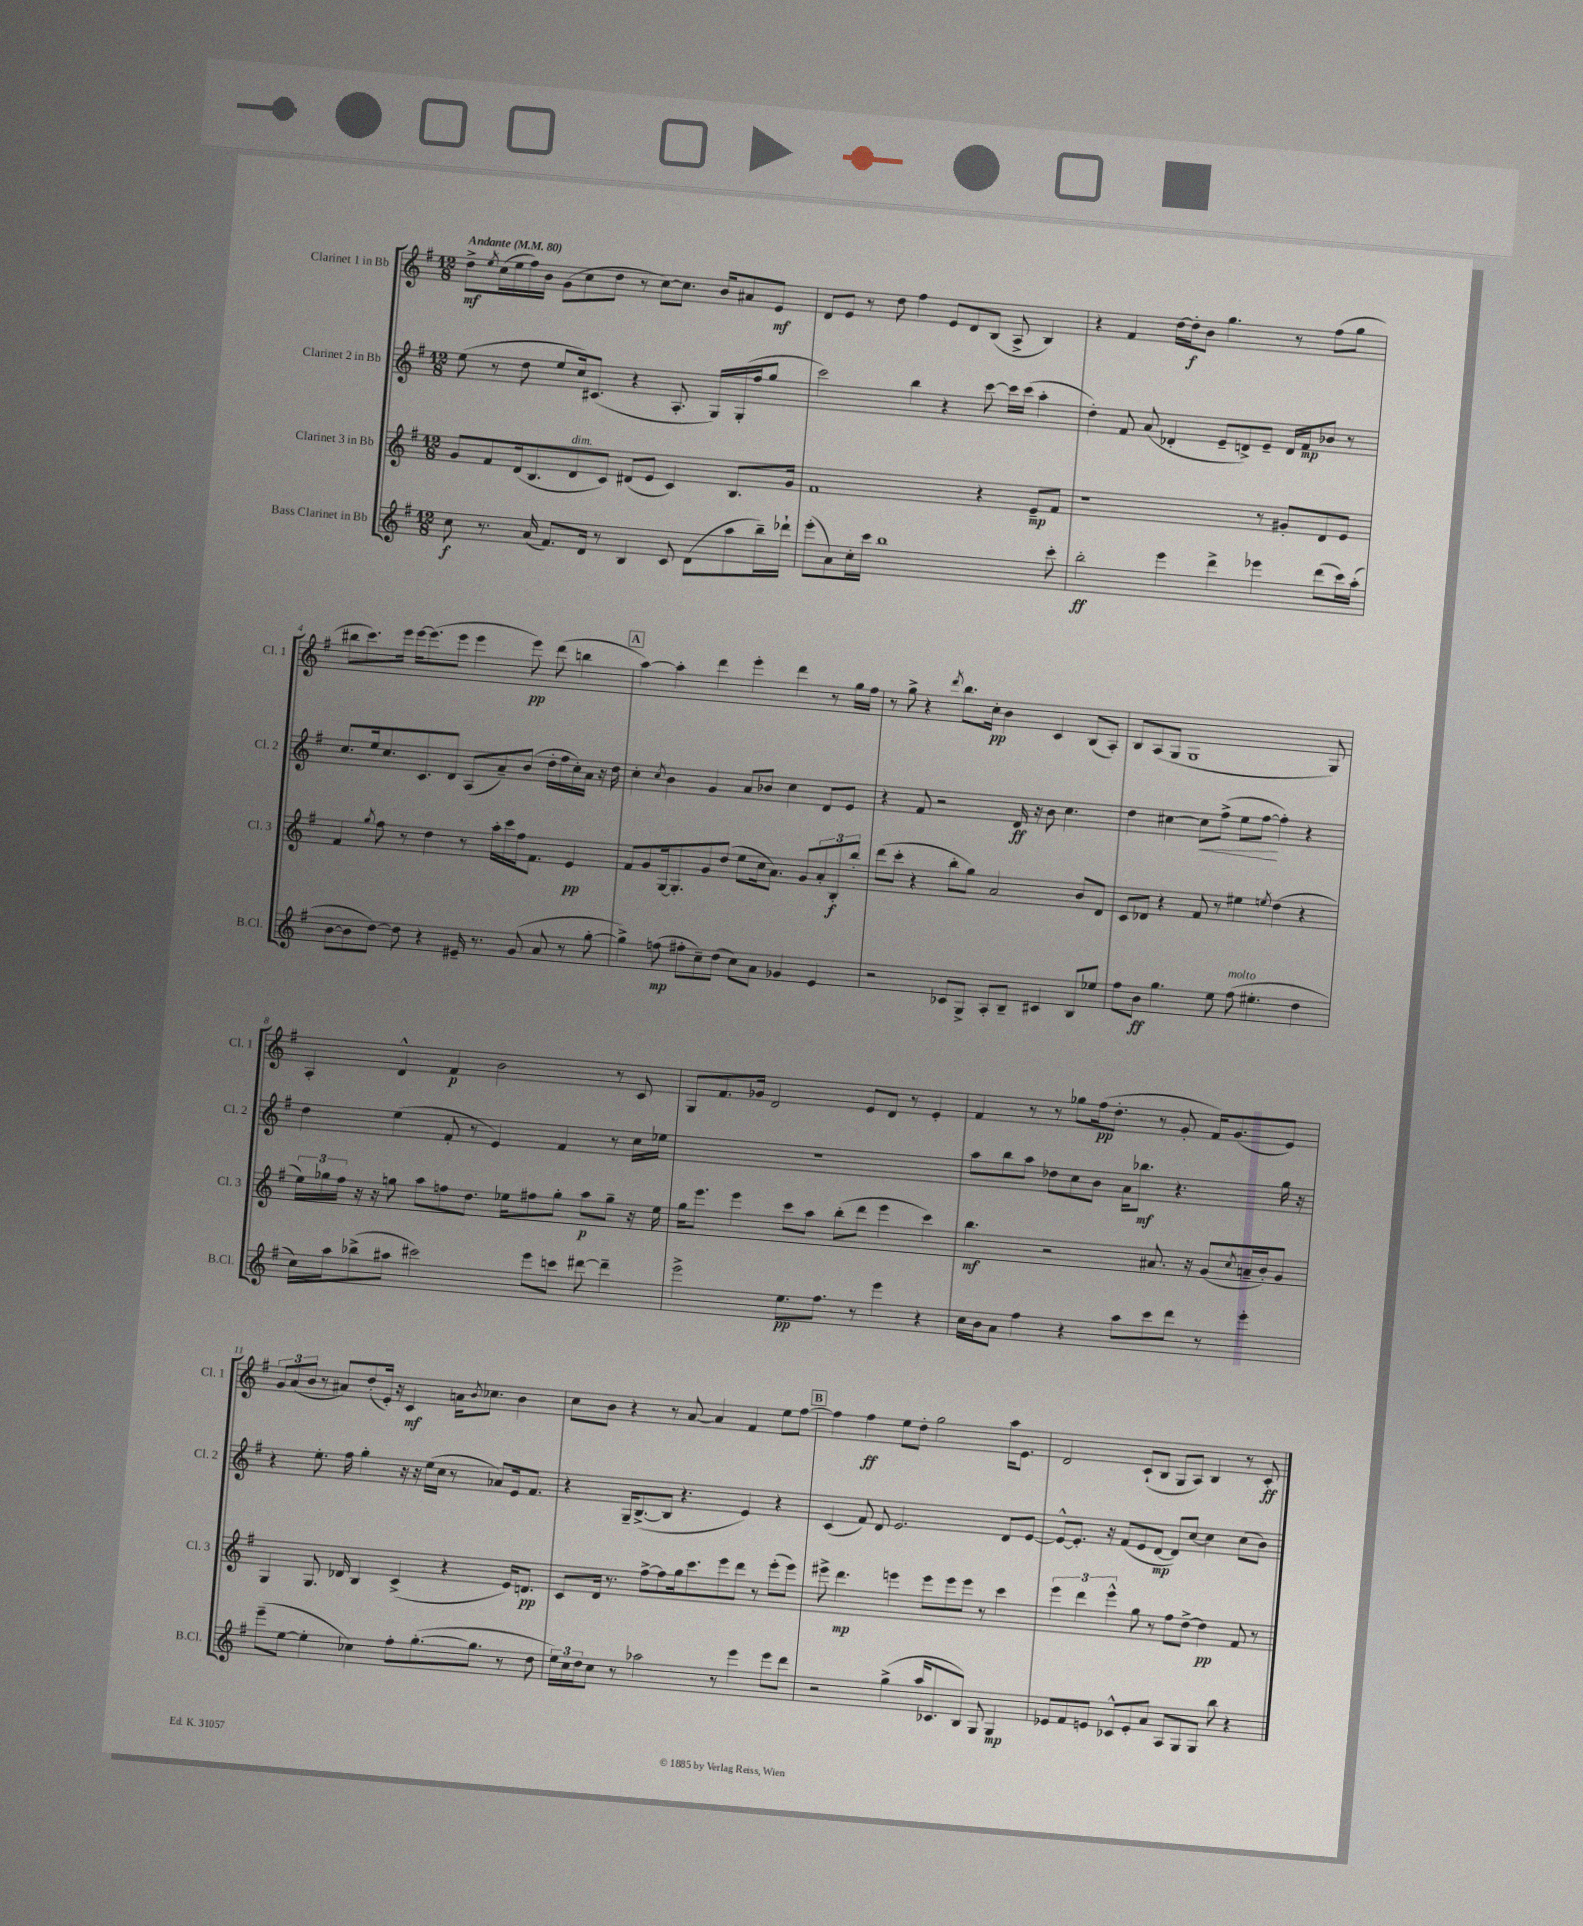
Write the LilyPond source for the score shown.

<<
\new StaffGroup <<
\new Staff = "s0" \with { instrumentName = "Clarinet 1 in Bb" shortInstrumentName = "Cl. 1" } {
    \clef treble \key g \major \numericTimeSignature \time 12/8 \tempo "Andante" 4 = 80
    d''8->\mf \acciaccatura { e''8 } c''16( e''16 fis''16) b'16 g'8( c''8 d''8 r8 c''8~) c''8. b'16 ais'8 e'8\mf |
    d'8 e'8 r8 d''8 fis''4 e'8 d'8 b8( a8-> b4) |
    r4 fis'4 d''16~ d''16-.\f b'8 g''4. r8 fis''8( g''8 |
    bis''8 c'''8.) e'''16 e'''16~ e'''8.( e'''8 e'''4 e'''8\pp) d'''8( b''4 |
    \mark \markup { \box "A" } a''4~) a''4-. d'''4 e'''4-. d'''4 r8 g''16 fis''16 |
    r8 g''8-> r4 \acciaccatura { d'''8 } b''8. c''16-.\pp b'4 c'4 b8( a8-.) |
    b8 a8( g8 g1 g8) |
    a4-. d'4-^ fis'4\p b'2 r8 c'8 |
    g8 fis'8. ges'16 d'2 e'8 d'8 r8 e'4-. |
    fis'4 r8 r8 ges''8 fis''16\pp( d''8.-. r8 g'8-. fis'16) g'8.( e'8) |
    \tuplet 3/2 { g'8 a'8( b'8 } r8 ais'8) d''8-.( e'16-.) r16 c'4\mf a'16 \acciaccatura { b'8 } ces''8. b'4 |
    c''8 b'8 r4 r8 a'8~ a'4 fis'4 e''8 fis''8~ |
    \mark \markup { \box "B" } fis''4 fis''4\ff e''8 d''8-. g''2 a''16 e'8. |
    d'2 c'8-!( b8 g8 a8) b4 r8 c'8-.\ff \bar "|." |
}
\new Staff = "s1" \with { instrumentName = "Clarinet 2 in Bb" shortInstrumentName = "Cl. 2" } {
    \clef treble \key g \major \numericTimeSignature \time 12/8
    e''8( r8 d''8 e''8 c''16) cis'8.( r4 a8.-. g16) g16-.( fis''16 g''8 |
    c'''2) b''4 r4 c'''8~ c'''16 c'''16( a''4-. |
    d''4-.) fis'8 a'8( des'4-. e'8-- d'8->) e'8-- d'16 fis'16\mp bes'8 r8 |
    c''8. e''16 c''8. c'8. d'8 a8( a'8--) b'8( d''16-. fis''16 c''16-.) a'16 r16 d''16 |
    \mark \markup { \box "A" } c''4-. \acciaccatura { c''8 } b'4 g'4 a'8 bes'8 c''4 d'8 e'8 |
    r4 fis'8 r2 d'16\ff r16 b'8 c''4. |
    d''4 cis''4~ cis''8\< fis''8->( e''8 fis''8~\! fis''4-.) r4 |
    d''4 e''4( fis'8-. r8 e'4) fis'4 r8 c''16 ees''16 |
    R1. |
    a''8 b''8 a''8 des''8 c''8 b'8 a'16 bes''8.\mf r4. g''16 r16 |
    r4 e''8.-. fis''16 g''4-. r16 r16 e''16( c''16 r8 aes'8) e'16 fis'8. |
    r4 g16-- b8.~->( b8 r4. e'4) r4 |
    \mark \markup { \box "B" } c'4( fis'8) d'8 e'2. d'8 e'8~ |
    e'8~-^ e'8.-. r16 fis'8( e'8 d'8~\mp d'8) c''8~ c''4 c''8( b'8) \bar "|." |
}
\new Staff = "s2" \with { instrumentName = "Clarinet 3 in Bb" shortInstrumentName = "Cl. 3" } {
    \clef treble \key g \major \numericTimeSignature \time 12/8
    g'8 fis'8 d'16( b8. d'8^\markup { \italic "dim." } c'8) dis'8( e'8 c'4) b8. g'16 |
    fis'1 r4 e'8--\mp fis'8 |
    r1 r8 gis'8-. d'8 e'8 |
    fis'4 \acciaccatura { g''8 } fis''8 r8 d''4 r8 a''16-. c'''16 fis''16 fis'8. e'4\pp |
    \mark \markup { \box "A" } fis'8 g'8 g16~ g8.-. g'8 d''8( e''8 c''16 a'8.) g'8 \tuplet 3/2 { a'8-. b8-.\f b''8-. } |
    d'''8( c'''8-. r4 b''8-. g''8) a'2 b'8 d'8 |
    c'8 des'8 r4 fis'8 r8 eis''4 \acciaccatura { e''8 } d''4( r4 |
    \tuplet 3/2 { e''16) ges''16 fis''16 } r16 r16 g''8 a''8 f''8 d''8. ees''16 fis''8 g''8-. a''8\p g''8-- r16 ees''16 |
    g''16 e'''8. e'''4 c'''8 a''8 b''8-.( d'''8 e'''4 c'''4) |
    b''4.\mf r2 ais'8. r16 g'8( \acciaccatura { c''8 } a'16-- b'16-.) g'8 |
    g4 g8. des'16 b4 c'4->( r4 e'16) d'8.\pp |
    c'8 d'16 r8. fis''8~-> fis''8 g''16 c'''8. e'''8 d'''8 r8 e'''8-.( e'''8) |
    \mark \markup { \box "B" } eis'''8-> d'''4.\mp e'''4 e'''8 e'''8 e'''8 r8 c'''4 |
    \tuplet 3/2 { e'''4 d'''4 e'''4-^ } g''8 r8 fis''8 d''8~-> d''4\pp fis'8 r8 \bar "|." |
}
\new Staff = "s3" \with { instrumentName = "Bass Clarinet in Bb" shortInstrumentName = "B.Cl." } {
    \clef treble \key g \major \numericTimeSignature \time 12/8
    c''8\f r8. a'16( fis'8.) d'16 r8 b4 c'8 d'8( a''8 b''16--) des'''16-! |
    e'''8-.( a'8) c''16-. c'''16 b''1 c'''8-. |
    b''2-.\ff e'''4 d'''4-> ees'''4 d'''8( c'''16) a''16-.( |
    b'8~ b'8 d''8~) d''8 r4 eis'16-- r8. g'8( a'8 r8 g''8~-. |
    \mark \markup { \box "A" } g''4->) f''8\mp( fis''8-. c''8--) d''8( c''8) a'8 ges'4 e'4 |
    r2 ces'8 g8-> a8-. b8-- cis'4 b8 ees''8 |
    fis''8 b'8\ff g''4. e''8 fis''8^\markup { \italic "molto" }( eis''4.-. d''4 |
    c''16) a''16 bes''8->( ais''8 cis'''2) e'''8 c'''8 dis'''8~ dis'''4-- |
    e'''2-> e''8.\pp fis''8. r8 e'''4 r4 |
    c''16 b'16 a'8 fis''4 r4 a''8 c'''8 d'''8 r8 e'''4-. |
    e'''8--( e''8~ e''4-. ces''4) fis''8-. g''8.~-.( g''8. r8 d''8 |
    \tuplet 3/2 { e''16) c''16 d''16 } c''8 r8 aes''2 r8 e'''4 e'''8 d'''8 |
    \mark \markup { \box "B" } r2 g''4->( a''16 ces'8. b8) g8 g4\mp |
    ees'8 fis'8 e'8 ces'8-^ e'8-. a'8 a8 g8 g8 b''8 r4 \bar "|." |
}
>>
>>
